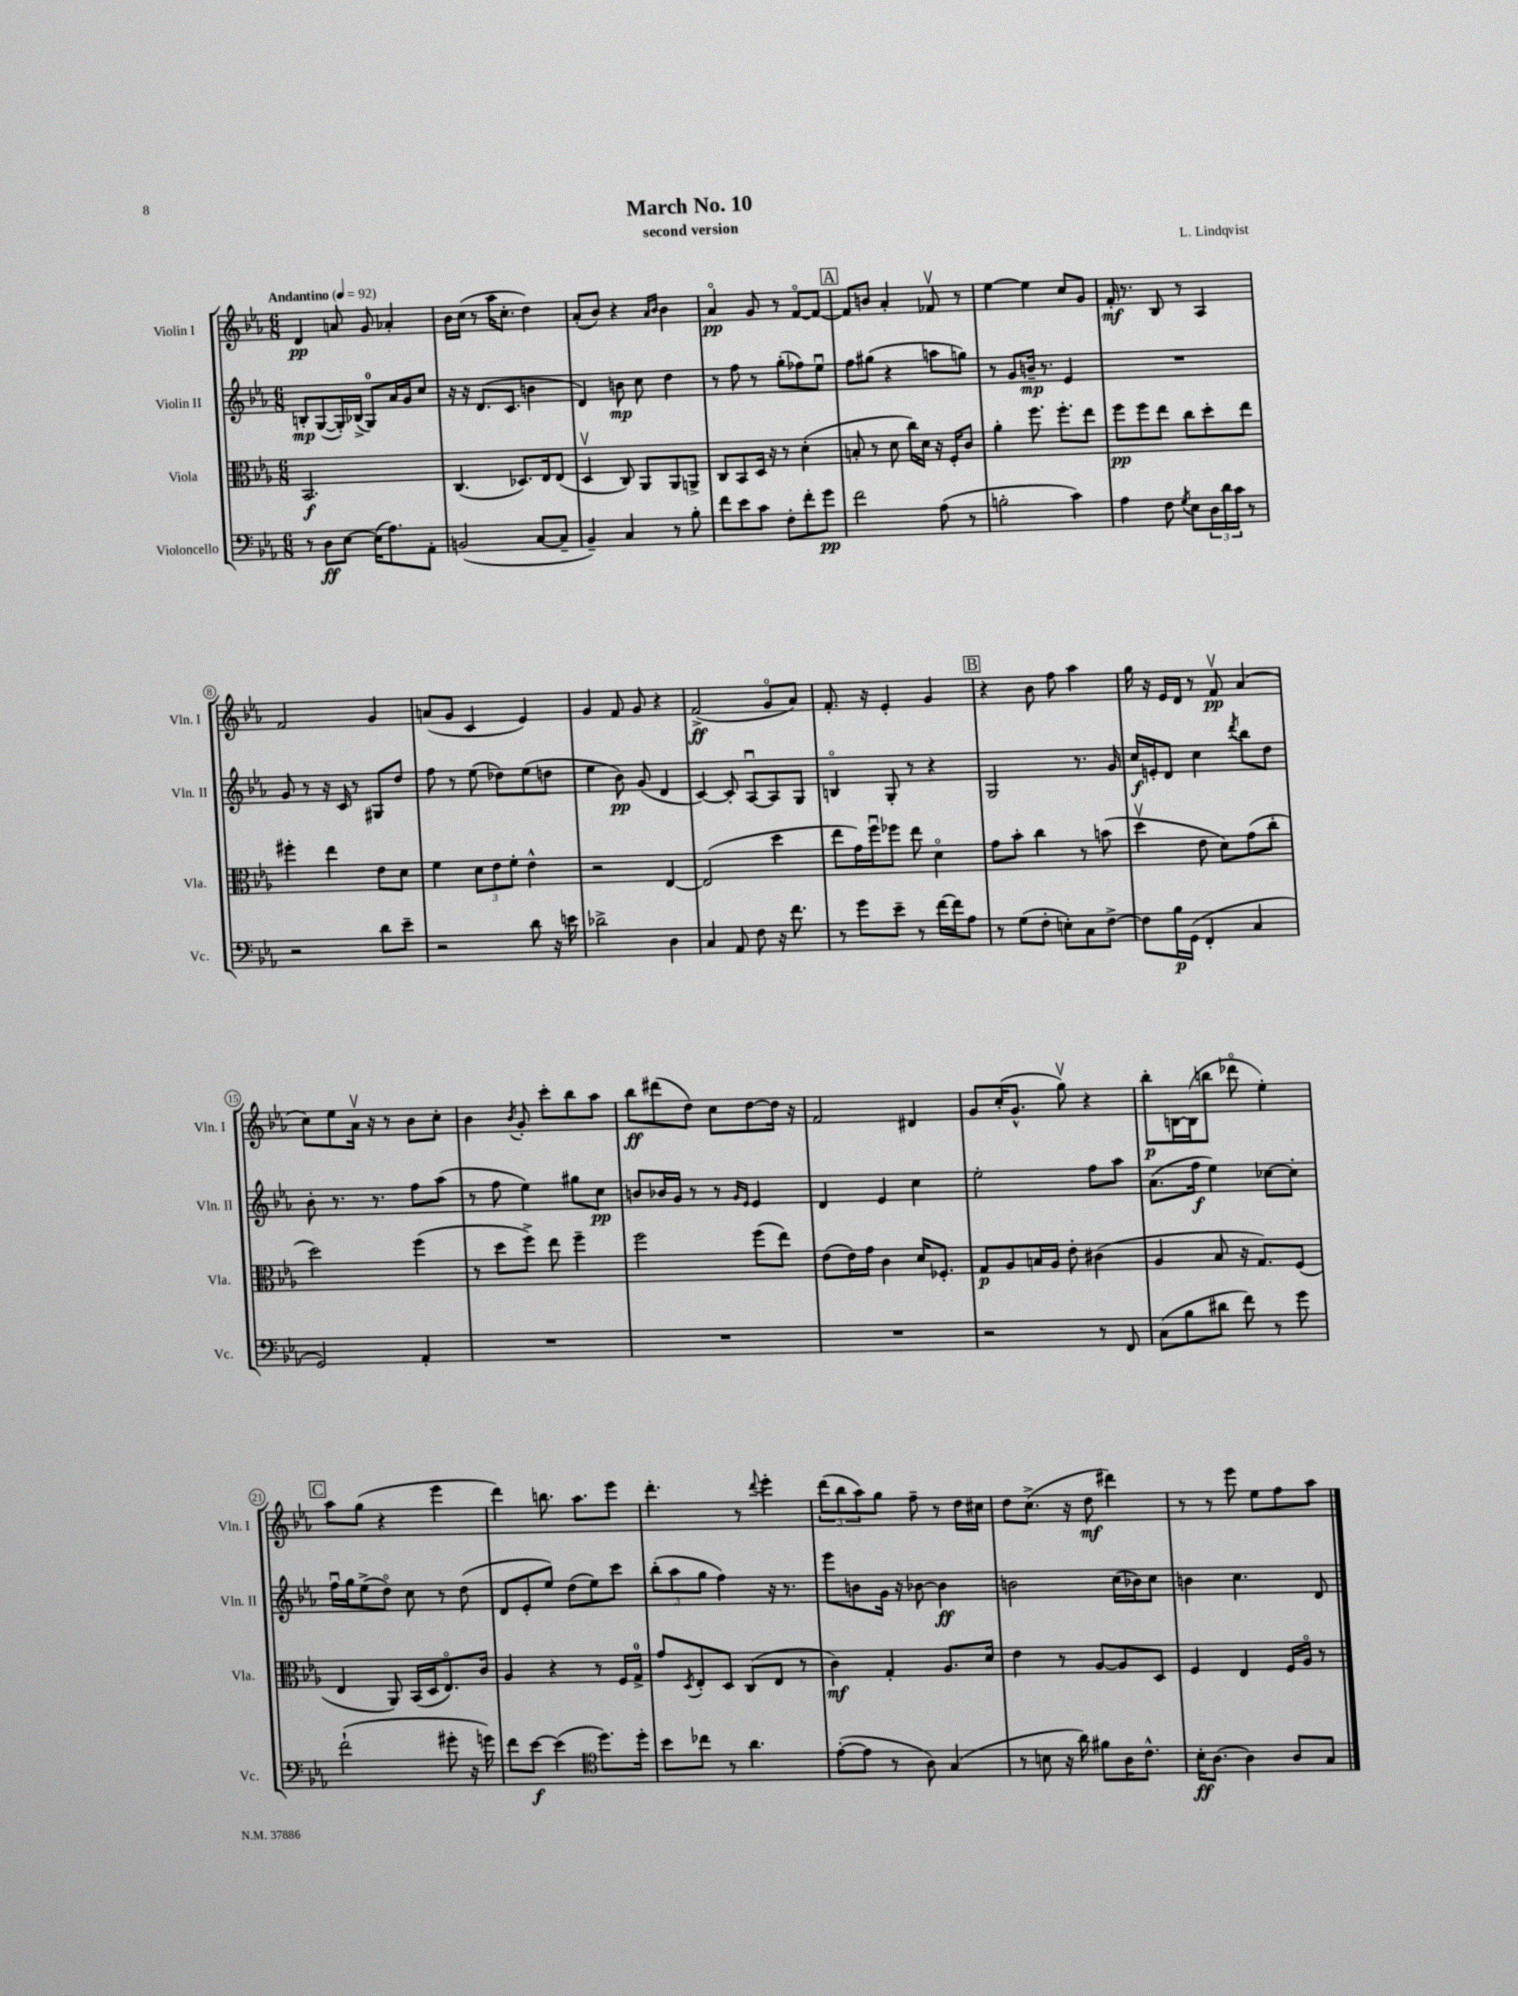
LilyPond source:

\header { title = "March No. 10" composer = "L. Lindqvist" subtitle = "second version" }
<<
\new StaffGroup <<
\new Staff = "s0" \with { instrumentName = "Violin I" shortInstrumentName = "Vln. I" } {
    \clef treble \key ees \major \numericTimeSignature \time 6/8 \tempo "Andantino" 4 = 92
    d'4\pp a'8 g'8 aes'4-. |
    bes'16 c''16( r8 aes''16 c''8.-. d''4) |
    aes'8-.( bes'8) r4 \grace { aes'16 bes'16 } bes'4 |
    aes'4\flageolet\pp g'8 r8 f'8~\flageolet f'8~ |
    \mark \markup { \box "A" } f'8 b'8 aes'4-. fes'8\upbow r8 |
    ees''4~ ees''4 c''8 g'8 |
    f'16-.\mf r8. bes8 r8 aes4 |
    f'2 g'4 |
    a'8( g'8 c'4 ees'4) |
    g'4 f'8 g'8 r4 |
    f'2->\ff( g'8\flageolet aes'8) |
    f'8.-. r16 ees'4-. g'4 |
    \mark \markup { \box "B" } r4 bes'8 f''8 aes''4 |
    g''16 r16 ees'16 d'16 r8 f'8\upbow\pp aes'4( |
    c''8) ees''8 aes'16\upbow r16 r8 bes'8 c''8-. |
    bes'4 \acciaccatura { bes'8 } g'8-. c'''8-. bes''8 aes''8 |
    bes''8\ff dis'''8( d''8) c''8 d''8~ d''16 r16 |
    f'2 dis'4 |
    g'8 c''16-.( g'8.-^ g''8\upbow) r4 |
    bes''8-.\p b16~ b16( b''8 des'''8\flageolet ees''4-.) |
    \mark \markup { \box "C" } aes''8 g''8( r4 ees'''4 |
    d'''4) b''8. aes''8. ees'''8 |
    d'''4.-. r8 \appoggiatura { d'''8 } ees'''4-. |
    \tuplet 3/2 { d'''8( bes''8 aes''8) } g''8 f''8-- r8 d''16 cis''16 |
    d''8 c''8.->( r16 d''8\mf dis'''4) |
    r8 r8 ees'''8 ees''8 f''8 aes''8 \bar "|." |
}
\new Staff = "s1" \with { instrumentName = "Violin II" shortInstrumentName = "Vln. II" } {
    \clef treble \key ees \major \numericTimeSignature \time 6/8
    b8-.\mp g8~( g16-.) bes16->( g8-0) aes'16 g'16 c''8 |
    r16 r16 d'8.( c'8. b'4 |
    d'4) b'8\mp c''8 d''4 |
    r8 f''8 r8 g''8-.( fes''8) ees''8\downbow |
    \mark \markup { \box "A" } f''8 gis''8( r4 a''8 g''8) |
    r8 g'8 b'16--\mp r8. ees'4 |
    R2. |
    g'8 r8 r16 c'16 r8 gis8 d''8 |
    f''8 r8 ees''8( des''8) ees''8( d''8 |
    ees''4 bes'8\pp) g'8( d'4 |
    c'4~) c'8-. aes8~\downbow aes8 g8 |
    b4\flageolet g8-. r8 r4 |
    \mark \markup { \box "B" } g2 r8. g'16 |
    c''16\f e'16-. d'8 c''4 \acciaccatura { d'''8 } bes''8 d''8 |
    bes'8-. r8. r8. f''8 aes''8( |
    r8 f''8 ees''4) gis''8 c''8\pp |
    b'8 bes'16 g'16 r8 r8 \grace { g'16 ees'16 } ees'4 |
    d'4 ees'4 c''4 |
    ees''2-. f''8 aes''8 |
    aes'8.( f''16\f ees''4) ces''8~ ces''8-. |
    \mark \markup { \box "C" } f''16\downbow g''16 ees''8->( d''8\flageolet) c''8 r8 d''8( |
    d'8 ees'8-. ees''8) d''8( ees''8) c'''8 |
    \tuplet 3/2 { bes''8-.( aes''8 g''8 } f''4) r16 r8. |
    ees'''8 b'8 g'16 r16 bes'8~ bes'4\ff |
    b'2 c''16( bes'16) c''8 |
    b'4 c''4. d'8 \bar "|." |
}
\new Staff = "s2" \with { instrumentName = "Viola" shortInstrumentName = "Vla." } {
    \clef alto \key ees \major \numericTimeSignature \time 6/8
    bes,2.\f |
    c4.( des8.) ees16 ees8( |
    d4\upbow c8) aes,8 aes,8 a,8-> |
    c8 bes,8 d16 r16 r8 d'4-.( |
    \mark \markup { \box "A" } b8-. r8 d'8 c''16) d'16 r16 f16-. c'8 |
    aes'4-. f''8. f''8.-. ees''8 |
    f''8\pp f''8 ees''8 c''8 d''8-. ees''8 |
    fis''4-. ees''4 ees'8 d'8 |
    f'4 \tuplet 3/2 { d'8 ees'8 f'8-. } ees'4-^ |
    r2 ees4~ |
    ees2( d''4 |
    ees''8 g'16) f''16\downbow fes''8 ees''8 d'4\flageolet |
    \mark \markup { \box "B" } g'8 bes'8-. c''4 r8 b'8( |
    d''4\upbow ees'8 d'8) g'8( c''8-. |
    d''2) f''4( |
    r8 d''8 f''8->) ees''8 f''4-- |
    f''2 f''8( ees''8) |
    ees'8( ees'16) g'16 c'4 d'16 fes8.-. |
    g8\p aes8 b16 aes16 ees'8-. cis'4( |
    aes4 bes8 r16 g8.) f8( |
    \mark \markup { \box "C" } ees4 aes,8) bes,16( d16 ees8.\flageolet) c'16 |
    aes4 r4 r8 f16 g16-0-> |
    g'8 \acciaccatura { d8 } ees8-. d8 c8( ees8 r8 |
    c'4\mf) g4-. aes8. d'16 |
    ees'4 r8 aes8~ aes8 d8 |
    f4 ees4 f16 aes16\flageolet r8 \bar "|." |
}
\new Staff = "s3" \with { instrumentName = "Violoncello" shortInstrumentName = "Vc." } {
    \clef bass \key ees \major \numericTimeSignature \time 6/8
    r8 d8\ff ees8~ ees16( aes8.) aes,8-. |
    b,2( c8~ c8-- |
    bes,4--) c4 r8 bes8-. |
    f'8 ees'8 c'8 f8-. f'8-. g'8\pp |
    \mark \markup { \box "A" } f'2 aes8( r8 |
    b2-. c'4) |
    aes4 f8 \acciaccatura { g8 } ees8 \tuplet 3/2 { d16 d'16 c'16 } r8 |
    r2 d'8 ees'8-- |
    r2 d'8 r16 e'16 |
    des'2-> d4 |
    c4 aes,8 f8 r16 f'8. |
    r8 g'8 ees'8-- r8 f'16~ f'16 aes8 |
    \mark \markup { \box "B" } r8 g8( f8-. e8-.) c8 f8~-> |
    f8 bes16\p g,16( f,4-. c4 |
    g,2) aes,4-. |
    R2. |
    R2. |
    R2. |
    r2 r8 f,8 |
    c8( bes8 dis'8 f'8) r8 g'8 |
    \mark \markup { \box "C" } f'2-!( gis'8-. r16 g'16) |
    f'8 ees'8~\f ees'4( \clef tenor d''8.) d''16-. |
    bes'8 ces''8 r8 aes'4. |
    ees'8~-.( ees'8 r8 aes8) g4( |
    r8 b8 r16 aes'16) fis'8 aes16 c'8.-^ |
    bes16-.\ff aes8.~ aes4 aes8 g8 \bar "|." |
}
>>
>>
\layout { \context { \Score \override BarNumber.stencil = #(make-stencil-circler 0.1 0.3 ly:text-interface::print) } }
